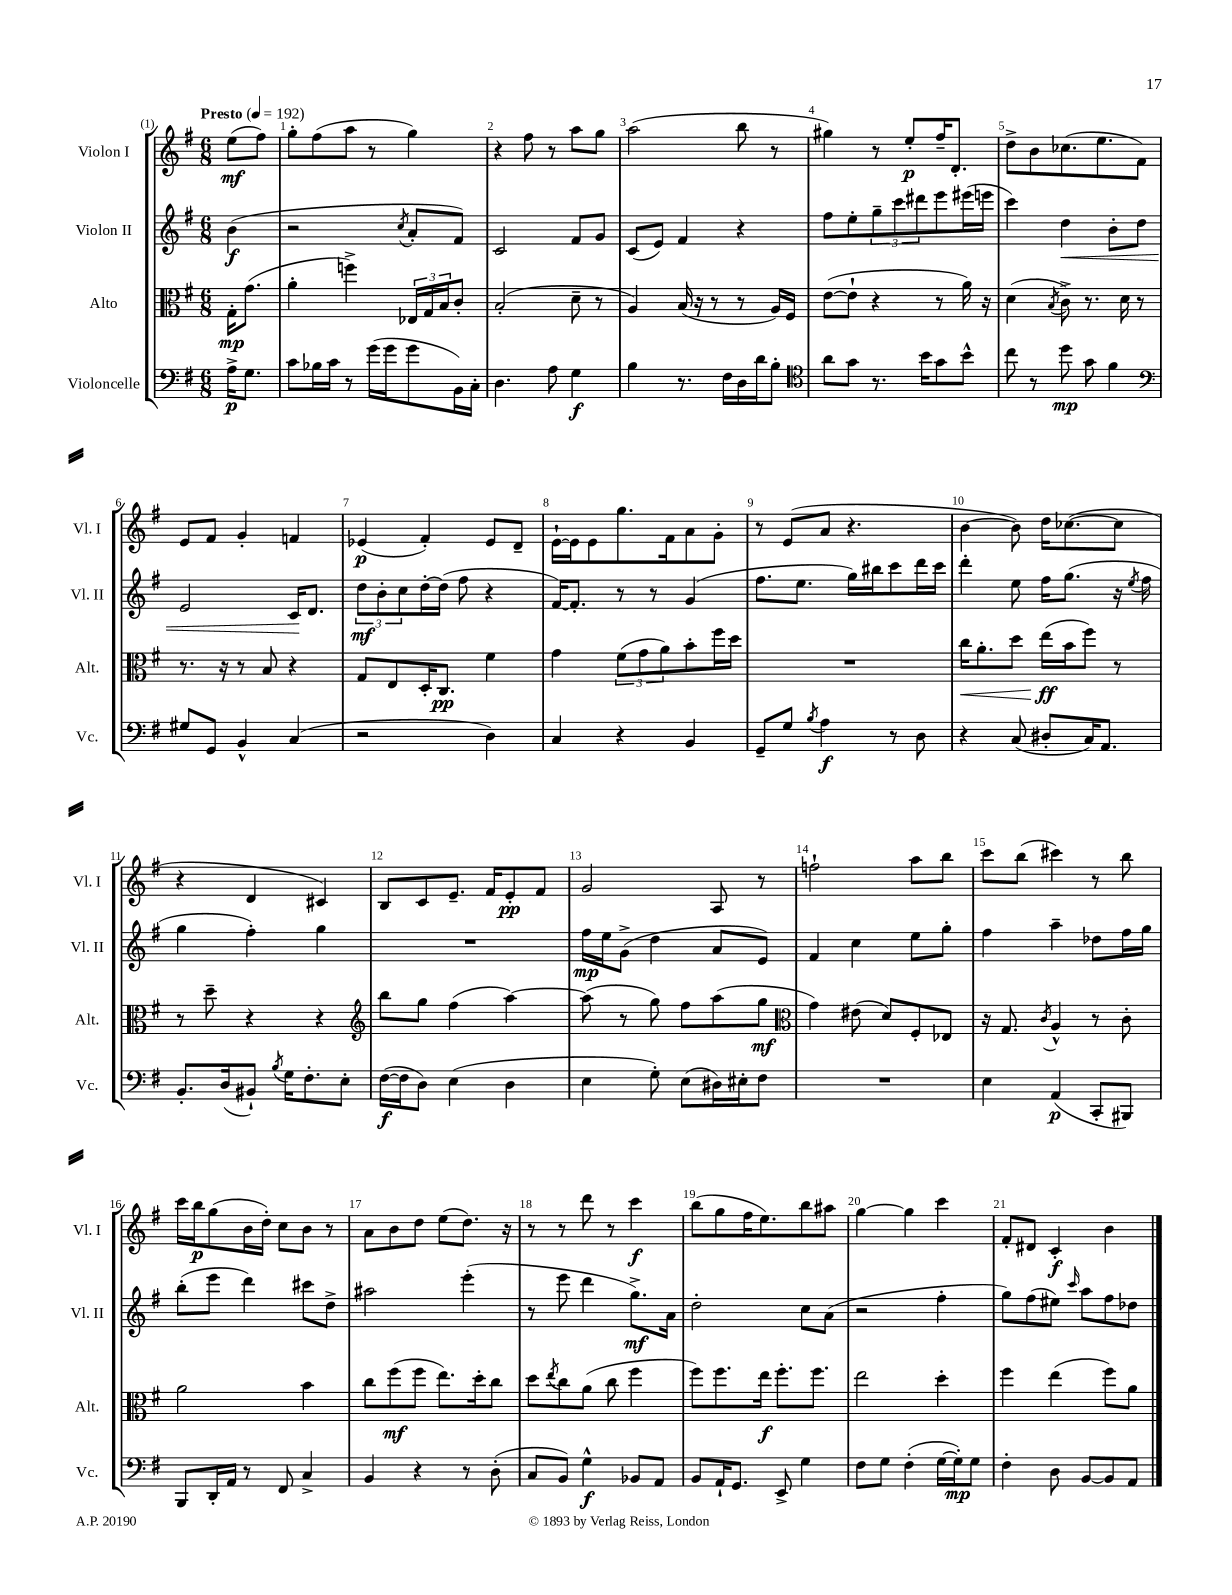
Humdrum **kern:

**kern	**kern	**kern	**kern
*staff4	*staff3	*staff2	*staff1
*clefF4	*clefC3	*clefG2	*clefG2
*k[f#]	*k[f#]	*k[f#]	*k[f#]
*M6/8	*M6/8	*M6/8	*M6/8
*MM192	*MM192	*MM192	*MM192
16A^	16G'	(4b	(8ee
8.G	(8.g	.	.
.	.	.	8ff#)
=	=	=	=
8c	4a'	2r	8gg'
16B-	.	.	(8ff#
16c	.	.	.
8r	4ff^)	.	8aa
(16g	.	.	8r
16g	.	.	.
.	.	8qcc	.
8g	24E-	8a'	4gg)
.	24G	.	.
.	24B	.	.
16BB)	8c'	8f#)	.
16C'	.	.	.
=	=	=	=
4.D	(2B'	2c	4r
.	.	.	8ff#
8A	.	.	8r
4G	8d~	8f#	8aa
.	8r	8g	8gg
=	=	=	=
4B	4A)	(8c	(2aa
.	.	8e)	.
8.r	(16B	4f#	.
.	16r	.	.
.	8r	.	.
16F#	.	.	.
16D	8r	4r	8bb
16d	.	.	.
8B'	16A)	.	8r
.	16F#	.	.
=	=	=	=
*clefC4	*	*	*
8a	([8e	8ff#	4gg#)
8g	8e`]	8ee'	.
8.r	4r	12gg~	8r
.	.	12ccc	.
.	.	.	8ee'
.	.	12ddd#	.
16b	.	.	.
8g	8r	8eee	16ff#~
.	.	.	8.d'
8b^^	16a)	(16eee#	.
.	16r	16eee	.
=	=	=	=
8cc	(4d	4ccc)	8dd^
8r	.	.	8b
.	8qB	.	.
8dd	8c^)	4dd	(8.cc-
8g	8.r	.	.
.	.	.	8.ee
4f#	.	8b'	.
.	16d	.	.
.	8r	8dd	8f#)
=	=	=	=
*clefF4	*	*	*
8G#	8.r	2e	8e
8GG	.	.	8f#
.	16r	.	.
4BB^^	8r	.	4g'
.	8B	.	.
(4C	4r	16c	4f
.	.	8.d	.
=	=	=	=
2r	8G	12dd	(4e-
.	.	12b'	.
.	8E	.	.
.	.	12cc	.
.	16D'	[16dd'	4f#')
.	8.C	(16dd]	.
.	.	8ff#	.
4D)	4f#	4r	8e-
.	.	.	8d~
=	=	=	=
4C	4g	[16f#)	[16e`
.	.	8.f#']	16e]
.	.	.	8e
4r	(12f#	8r	8.gg
.	12g	.	.
.	.	8r	.
.	12a)	.	.
.	.	.	16f#
4BB	8b'	(4g	8a
.	16ff#	.	8g'
.	16dd	.	.
=	=	=	=
8GG~	2.r	8.ff#	8r
8G	.	.	(8e
.	.	8.ee	.
8qB	.	.	.
4A	.	.	8a
.	.	16gg)	4.r
.	.	16bb#	.
8r	.	8ccc	.
8D	.	16ddd	.
.	.	16ccc	.
=	=	=	=
4r	16cc	4ddd'	[4b
.	8.a'	.	.
(8C	8dd	8ee	8b])
8D#'	(16ee	16ff#	16dd
.	16b	(8.gg	([8.cc-
16C)	8ff#)	.	.
8.AA	.	.	.
.	8r	16r	8cc-]
.	.	8qee	.
.	.	16ff#	.
=	=	=	=
8.BB'	8r	4gg	4r
.	8dd~	.	.
(16D	.	.	.
8BB#`)	4r	4ff#')	4d
8qB	.	.	.
16G	.	.	.
8.F#'	.	.	.
.	4r	4gg	4c#)
8E'	.	.	.
=	=	=	=
*	*clefG2	*	*
([16F#	8bb	2.r	8B
16F#]	.	.	.
8D)	8gg	.	8c
(4E	(4ff#	.	8.e~
.	.	.	16f#
4D	[4aa)	.	8e'
.	.	.	8f#
=	=	=	=
4E	(8aa]	16ff#	2g
.	.	16ee	.
.	8r	(8g^	.
8G')	8gg)	4dd	.
(8E	8ff#	.	.
16D#)	(8aa	8a	8A
16E#'	.	.	.
8F#	8gg	8e)	8r
=	=	=	=
*	*clefC3	*	*
2.r	4g)	4f#	2ff`
.	(8e#	4cc	.
.	8d)	.	.
.	8F#'	8ee	8aa
.	8E-	8gg'	8bb
=	=	=	=
4E	16r	4ff#	8ccc
.	8.G	.	.
.	.	.	(8bb
.	8qc	.	.
(4AA	4A^^	4aa~	4ccc#)
8CC'	8r	8dd-	8r
8BBB#)	8c'	16ff#	8bb
.	.	16gg	.
=	=	=	=
8BBB	2a	(8bb'	16ccc
.	.	.	16bb
16DD'	.	8eee	(8gg
16AA	.	.	.
8r	.	4ddd)	16b
.	.	.	16dd')
8FF#	.	.	8cc
4C^	4b	8ccc#	8b
.	.	8dd^	8r
=	=	=	=
4BB	8cc	2aa#	8a
.	(8ff#	.	8b
4r	8ff#	.	8dd
.	8.ee)	.	(8ee
8r	.	(4eee'	8.dd)
.	16dd'	.	.
(8D'	8cc	.	.
.	.	.	16r
=	=	=	=
8C	8dd	8r	8r
.	8qee	.	.
8BB)	8cc	8eee	8r
4G^^	(8a	4ddd	8ddd
.	8cc	.	8r
8BB-	4ff#	8.gg^)	4ccc
8AA	.	.	.
.	.	16a	.
=	=	=	=
8BB	8ff#)	2dd'	(8bb
16AA`	8.ff#	.	8gg
8.GG	.	.	.
.	.	.	16ff#
.	16ee	.	8.ee)
8EE^	8.ff#'	.	.
4G	.	8cc	8bb
.	8.ff#	.	.
.	.	(8a	8aa#
=	=	=	=
8F#	2ee	2r	[4gg
8G	.	.	.
(4F#'	.	.	4gg]
[16G	4dd'	4ff#'	4ccc
16G'])	.	.	.
8G	.	.	.
=	=	=	=
4F#'	4ff#	8gg)	8f#'
.	.	(8ff#	8d#
8D	(4ee	8ee#)	4c'
.	.	16qqccc	.
[8BB	.	8aa	.
8BB]	8ff#)	8ff#	4b
8AA	8a	8dd-	.
==	==	==	==
*-	*-	*-	*-
